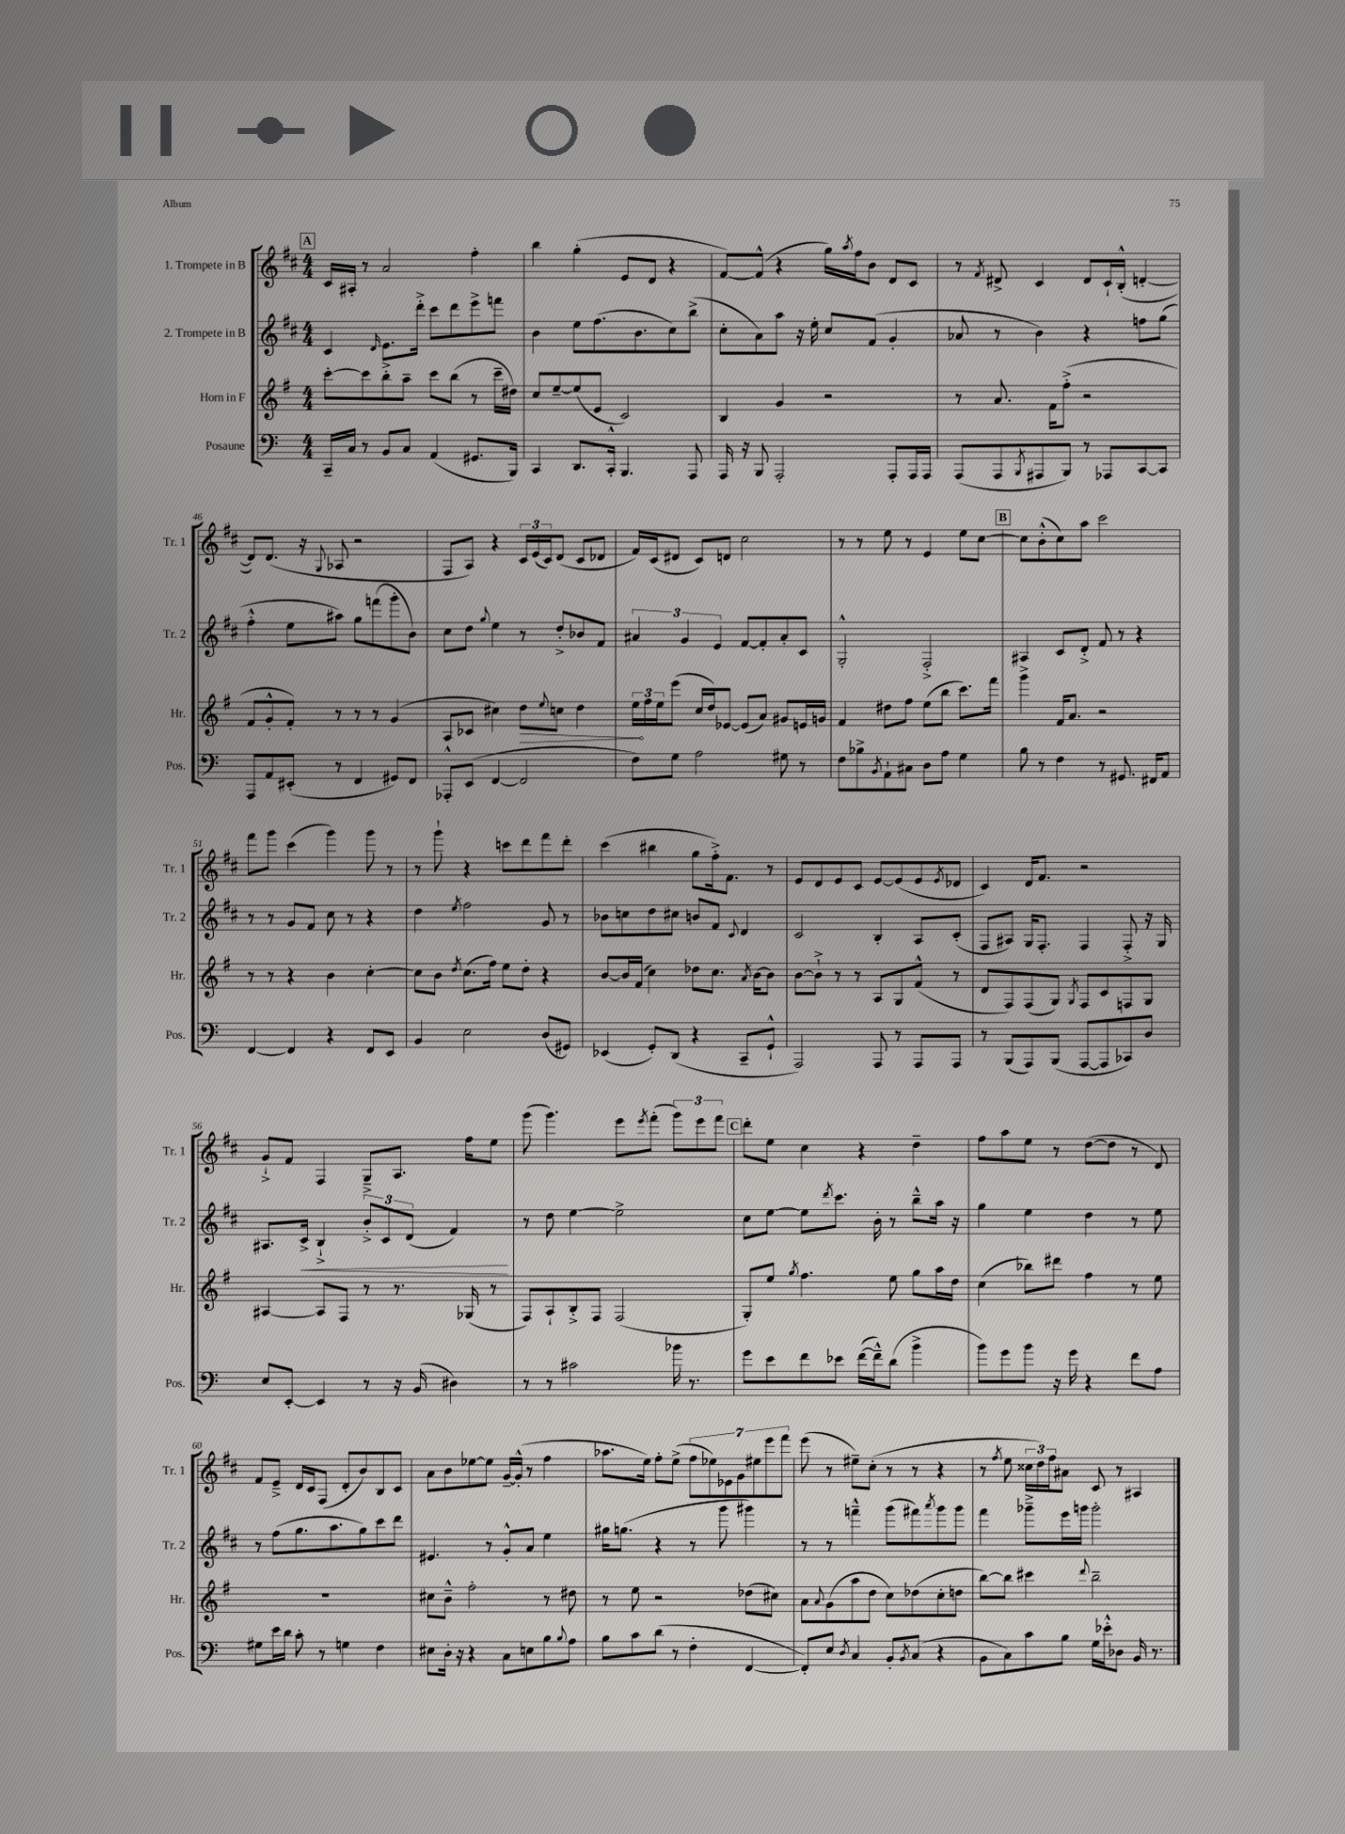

**kern	**kern	**dynam	**kern	**dynam	**kern
*part4	*part3	*part3	*part2	*part2	*part1
*staff4	*staff3	*staff3	*staff2	*staff2	*staff1
*I"Posaune	*I"Horn in F	*	*I"2. Trompete in B	*	*I"1. Trompete in B
*I'Pos.	*I'Hr.	*	*I'Tr. 2	*	*I'Tr. 1
*clefF4	*clefG2	*	*clefG2	*	*clefG2
*k[]	*k[f#]	*	*k[f#c#]	*	*k[f#c#]
*M4/4	*M4/4	*	*M4/4	*	*M4/4
!!LO:REH:place=s1:t=A
=42	=42	=42	=42	=42	=42
16CC~/LL	[8ccc'\L	.	4c#/	.	16c#/LL
16C/JJ	.	.	.	.	16A#X'/JJ
8r	8ccc\]	.	.	.	8r
.	.	.	16qqd/	.	.
8BB/L	8bb'^\	.	8.e\L	.	2a/
8C/J	8aa~\J	.	.	.	.
.	.	.	16ddd'^\Jk	.	.
(4AA/	8ccc\L	.	8ccc#\L	.	.
.	(8bb\J	.	8ddd\	.	.
8.GG#X/L	8r	.	8eee^\	.	4ff#'\
.	16ccc~\LL	.	8fffn\J	.	.
16BBB/Jk)	16dd#X\JJ)	.	.	.	.
=43	=43	=43	=43	=43	=43
4CC/	8cc/L	.	4b\	.	4bb\
.	[8ee~/	.	.	.	.
8.DD/L	(8ee/]	.	8ee\L	.	(4gg'\
.	8e/J	.	(8.ff#\	.	.
16CC'^^/Jk	.	.	.	.	.
4.BBB/	2c/)	.	.	.	8e/L
.	.	.	8.b\	.	.
.	.	.	.	.	8d/J
.	.	.	8cc#\)	.	4r
8AAA/	.	.	(8bb^\J	.	.
=44	=44	=44	=44	=44	=44
16AAA/	4B/	.	8cc#'\L	.	[8f#/L)
16r	.	.	.	.	.
8BBB/	.	.	8a\)	.	(8f#^^/J]
2AAA'/	4g/	.	8aa\J	.	4r
.	.	.	16r	.	.
.	.	.	16ee'\	.	.
.	2r	.	8cc#/L	.	16gg\LL)
.	.	.	.	.	8qaa/
.	.	.	.	.	16ff#\J
.	.	.	(8f#/J	.	8b\J
8AAA'/L	.	.	4g'/	.	8d/L
16AAA/L	.	.	.	.	8c#/J
16AAA/JJ	.	.	.	.	.
=45	=45	=45	=45	=45	=45
(8AAA/L	8r	.	8a-X/	.	8r
.	.	.	.	.	8qf#/
8AAA/	8.a/	.	8r	.	8d#X^/
8qBBB/	.	.	.	.	.
8AAA#X/	.	.	4b\)	.	4c#/
.	16f#\KL	.	.	.	.
8BBB/J)	(8ff#'^\J	.	.	.	.
8r	2r	.	4r	.	8d#/L
8AAA-X/L	.	.	.	.	16c#`/L
.	.	.	.	.	(16B'^^/JJ
[8CC/	.	.	8ffn\L	.	[4dn'/
8CC/J]	.	.	(8gg\J	.	.
!!LO:LB:g=z
=46	=46	=46	=46	=46	=46
8AAA/L	8f#/L	.	4ff#'^^\	.	8d/L])
8AA/	8g'^^/	.	.	.	(8.d/J
(8EE#X'/J	8f#'/J)	.	8ee\L	.	.
.	.	.	.	.	16r
.	.	.	.	.	8qqG/
8r	8r	.	8aa#X\J)	.	8A-X/
4FF/	8r	.	8gg\L	.	2r
.	8r	.	(8fffn\	.	.
8GG#X/L)	(4g/	.	8ggg'\	.	.
8FF/J	.	.	8b\J)	.	.
=47	=47	=47	=47	=47	=47
8AAA-X'^^/L	8A/L	.	8cc#\L	.	8F#/L
(8EE/J	8c-X/J	.	8dd\J	.	8A/J)
.	.	.	8qqgg/	.	.
[4FF/	4cc#X\)	.	4ee\	.	4r
!	!	!LO:HP:b	!	!	!
2FF/]	8dd\L	>	8r	.	24c#/LL
.	.	.	.	.	(24e/
.	.	.	.	.	24c#/J)
.	8qqee/	.	.	.	.
.	8ccn\J	.	8dd'^/L	.	(8d/J
.	4dd\	.	8b-X/	.	8c#/L
.	.	.	8f#/J	.	8d-X/J
=48	=48	=48	=48	=48	=48
8F\L)	24ee\LL	.	6a#X/	.	16f#/LL)
.	24ff#\	]	.	.	.
.	.	.	.	.	(16c#/J
.	24ee\J	.	.	.	.
8G\J	(8eee\J	.	.	.	8d#X/J
.	.	.	6g/	.	.
2A\	16cc/LL	.	.	.	8c#/L)
.	16dd/J)	.	.	.	.
.	.	.	6e/	.	.
.	[8e-X/J	.	.	.	8dn/J
.	(8e-/L]	.	[8f#/L	.	2cc#\
.	8a/J)	.	8f#'/]	.	.
8G#X\	8g#X/L	.	8a#'/	.	.
8r	16en/L	.	8c#/J	.	.
.	16gn/JJ	.	.	.	.
=49	=49	=49	=49	=49	=49
8F\L	4f#/	.	2G'^^/	.	8r
8B-X^\	.	.	.	.	8r
8qBB/	.	.	.	.	.
8AA`\	8dd#X\L	.	.	.	8ee\
8C#X\J	8ff#\J	.	.	.	8r
8D\L	(8ee\L	.	2F#'^/	.	4e/
8A\J	8bb\J	.	.	.	.
4G\	8.ccc\L)	.	.	.	8ee\L
.	.	.	.	.	[8cc#\J
.	16fff#\Jk	.	.	.	.
!!LO:REH:place=s1:t=B
=50	=50	=50	=50	=50	=50
8B\	4ggg^\	.	4A#X/	.	8cc#\L]
8r	.	.	.	.	(8b'^^\
4F\	16f#/KL	.	8c#/L	.	8cc#\)
.	8.a/J	.	.	.	.
.	.	.	8d'^/J	.	8aa\J
8r	2r	.	8f#/	.	2ccc#\
8.GG#X/	.	.	8r	.	.
.	.	.	4r	.	.
16FF#X/KL	.	.	.	.	.
8AA/J	.	.	.	.	.
!!LO:LB:g=z
=51	=51	=51	=51	=51	=51
[4FF/	8r	.	8r	.	8fff#\L
.	8r	.	8r	.	8ggg\J
4FF/]	4r	.	8g/L	.	(4ccc#\
.	.	.	8f#/J	.	.
4r	4b\	.	8cc#\	.	4ggg\)
.	.	.	8r	.	.
8FF/L	[4cc'\	.	4r	.	8ggg\
8EE/J	.	.	.	.	8r
=52	=52	=52	=52	=52	=52
4BB/	8cc\L]	.	4dd\	.	8r
.	8b\J	.	.	.	8ggg`\
.	8qdd/	.	8qee/	.	.
2E\	(8.cc\L	.	2ff#\	.	4r
.	16ff#\Jk)	.	.	.	.
.	8ee\L	.	.	.	8cccn\L
.	8dd'\J	.	.	.	8ddd\
(8D/L	4r	.	8g/	.	8fff#\
8GG#X/J)	.	.	8r	.	8ddd'\J
=53	=53	=53	=53	=53	=53
(4EE-X/	[8b/L	.	8b-X\L	.	(4ccc#\
.	16b/L]	.	8ccn\	.	.
.	(16f#/JJ	.	.	.	.
8GG'/L)	4cc\)	.	8dd\	.	4bb#X\
(8DD/J	.	.	8cc#X\J	.	.
4r	8dd-X\L	.	8bn/L	.	8gg\L
.	8.cc\J	.	8f#/J	.	16ff#'^\k)
.	.	.	.	.	8.f#\J
.	.	.	8qqc#/	.	.
8CC~/L	.	.	4d/	.	.
.	8qa/	.	.	.	.
.	[16b\KL	.	.	.	.
8GG`^^/J	8b\J]	.	.	.	8r
=54	=54	=54	=54	=54	=54
2AAA/)	[8b\L	.	2c#/	.	8e/L
.	8b`^\J]	.	.	.	8d/
.	8r	.	.	.	8e/
.	8r	.	.	.	8c#/J
8AAA/	8A/L	.	4B'/	.	[8e/L
8r	8G/	.	.	.	(8e/]
8AAA/L	(8f#^^/J	.	8A/L	.	8e/
.	.	.	.	.	8qe/
8AAA/J	8r	.	(8c#'/J	.	8d-X/J
=55	=55	=55	=55	=55	=55
8r	8d/L	.	8F#/L	.	4c#/)
(8BBB/L	8F#/)	.	8A#X/J)	.	.
8AAA/)	(8F#/	.	16G/KL	.	16d/KL
.	.	.	8.F#'/J	.	8.f#/J
(8BBB/J	8G/J)	.	.	.	.
.	8qG/	.	.	.	.
[8AAA/L	8F#/L	.	4F#/	.	2r
8AAA/]	8c/	.	.	.	.
8CC-X/)	8Fn/	.	8F#'^/	.	.
8D/J	8G/J	.	16r	.	.
.	.	.	16G/	.	.
!!LO:LB:g=z
=56	=56	=56	=56	=56	=56
8E/L	[4A#X/	.	8.A#X/L	.	8g`^/L
[8EE'/J	.	.	.	.	8f#/J
!	!	!	!	!LO:HP:b	!
.	.	.	16c#^/Jk	<	.
4EE/]	8A#/L]	.	4B`^/	.	4F#/
.	8F#/J	.	.	.	.
8r	8r	.	12b'^/L	.	8G~^/L
.	.	.	12c#/	.	.
16r	8.r	.	.	.	8.A/J
.	.	.	(12d/J	.	.
(16BB/	.	.	.	.	.
4D#X\)	.	.	4f#/)	.	.
.	(16G-X/	.	.	.	16ff#\KL
.	8r	.	.	.	8ee\J
.	.	.	.	[	.
=57	=57	=57	=57	=57	=57
8r	8F#/L)	.	8r	.	(8ggg\
8r	8A`/	.	8dd\	.	4.ggg\)
2c#X\	8B'^/	.	[4ee\	.	.
.	8F#/J	.	.	.	.
.	(2F#/	.	2ee^\]	.	8eee\L
.	.	.	.	.	8qeee/
.	.	.	.	.	(8fff#'\J
16b-X\	.	.	.	.	12ggg\L)
8.r	.	.	.	.	.
.	.	.	.	.	12eee\
.	.	.	.	.	12fff#\J
!!LO:REH:place=s1:t=C
=58	=58	=58	=58	=58	=58
8g\L	8G'/L)	.	8cc#\L	.	8ddd'\L
8e\	8ee/J	.	[8ee\J	.	8ee\J
.	8qgg/	.	.	.	.
8f\	4.ff#\	.	8ee\L]	.	4cc#\
.	.	.	8qddd/	.	.
8e-X\J	.	.	8.ccc#\J	.	.
([16f\LL	.	.	.	.	4r
16f~^^\J])	.	.	16b'\	.	.
(8d\J	8ee\	.	8r	.	.
4b^\	8gg\L	.	8bb~^^\L	.	4dd~\
.	16aa\L	.	16aa\Jk	.	.
.	16dd\JJ	.	16r	.	.
=59	=59	=59	=59	=59	=59
8b\L)	(4cc\	.	4gg\	.	8ff#\L
8g\	.	.	.	.	8aa\
8b\J	8bb-X\L)	.	4ee\	.	8ee\J
16r	8ddd#X\J	.	.	.	8r
16g\	.	.	.	.	.
4r	4ff#\	.	4dd\	.	([8dd\L
.	.	.	.	.	8dd\J]
8f\L	8r	.	8r	.	8r
8A\J	8ee\	.	8ee\	.	8d/)
!!LO:LB:g=z
=60	=60	=60	=60	=60	=60
8G#X\L	1r	.	8r	.	8f#/L
16e\L	.	.	(8ff#\L	.	8e~^/J
16d\JJ	.	.	.	.	.
8c'\	.	.	8.gg\	.	16d/LL
.	.	.	.	.	16c#/J
8r	.	.	.	.	(8F#/J
.	.	.	8.aa\	.	.
4Gn\	.	.	.	.	8d'/L
.	.	.	8gg\)	.	8b/)
4F\	.	.	8ccc#\	.	8B/
.	.	.	8ddd\J	.	8c#/J
=61	=61	=61	=61	=61	=61
8E#X\L	8cc#X\L	.	4.e#X/	.	8a\L
16D'\Jk	8b~^^\J	.	.	.	8b\
16r	.	.	.	.	.
4r	2ff#'\	.	.	.	[8ee-X\
.	.	.	8r	.	8ee-\J]
8C\L	.	.	8g'^^/L	.	[16g~/LL
.	.	.	.	.	(16g'^^/JJ]
8En\	.	.	8a/J	.	8r
8B\	8r	.	4ee\	.	4ff#\
8qqB/	.	.	.	.	.
8A\J	8dd#X\	.	.	.	.
=62	=62	=62	=62	=62	=62
8B\L	8r	.	16gg#X\KL	.	8.aa-X\L
.	.	.	(8.ggn\J	.	.
8c\	8ee\	.	.	.	.
.	.	.	.	.	16ee\Jk)
(8d\J	2r	.	4r	.	8ff#'\L
8r	.	.	.	.	(8ee^\J
4F'\	.	.	8r	.	14ff#\L
.	.	.	.	.	14ee-X\)
.	.	.	8ggg\	.	.
.	.	.	.	.	14e-X\
.	.	.	.	.	14g\
[4FF/	(8dd-X\L	.	4ggg#X\)	.	.
.	.	.	.	.	14ee#X\
.	.	.	.	.	14eee\
.	8cc#X\J)	.	.	.	.
.	.	.	.	.	14fff#\J
=63	=63	=63	=63	=63	=63
8FF'/L])	8a\L	.	8r	.	(8eee\
.	8qqa/	.	.	.	.
8E/J	(8g\	.	8r	.	8r
8qD/	.	.	.	.	.
4C/	8aa\	.	4fffn~^^\	.	8ee#X~\L)
.	8dd\J	.	.	.	(8cc#'\J
8BB'/L	8cc\L)	.	(8ggg\L	.	8r
8qBB/	.	.	.	.	.
(8C/J	(8dd-X\	.	8fff#X\)	.	8r
.	.	.	8qaaa/	.	.
4r	8cc'\	.	8ggg\	.	4r
.	8ddn\J	.	8ggg\J	.	.
=64	=64	=64	=64	=64	=64
8BB\L	[8bb\L)	.	4fff#\	.	8r
.	.	.	.	.	8qff#/
8C\)	8bb\J]	.	.	.	8ee\
8c\	4ccc#X\	.	8ggg-X~^\L	.	24cc##X\LL
.	.	.	.	.	24dd\)
.	.	.	.	.	24ff#\J
8B\J	.	.	16eee\L	.	8a#X\J
.	.	.	16gggn\JJ	.	.
.	8qqddd/	.	.	.	.
16G\LL	2bb~\	.	2ggg'\	.	8c#/
16e-X'^^\J	.	.	.	.	.
8D-X\J	.	.	.	.	8r
16BB/	.	.	.	.	4A#X/
8.r	.	.	.	.	.
==	==	==	==	==	==
*-	*-	*-	*-	*-	*-
